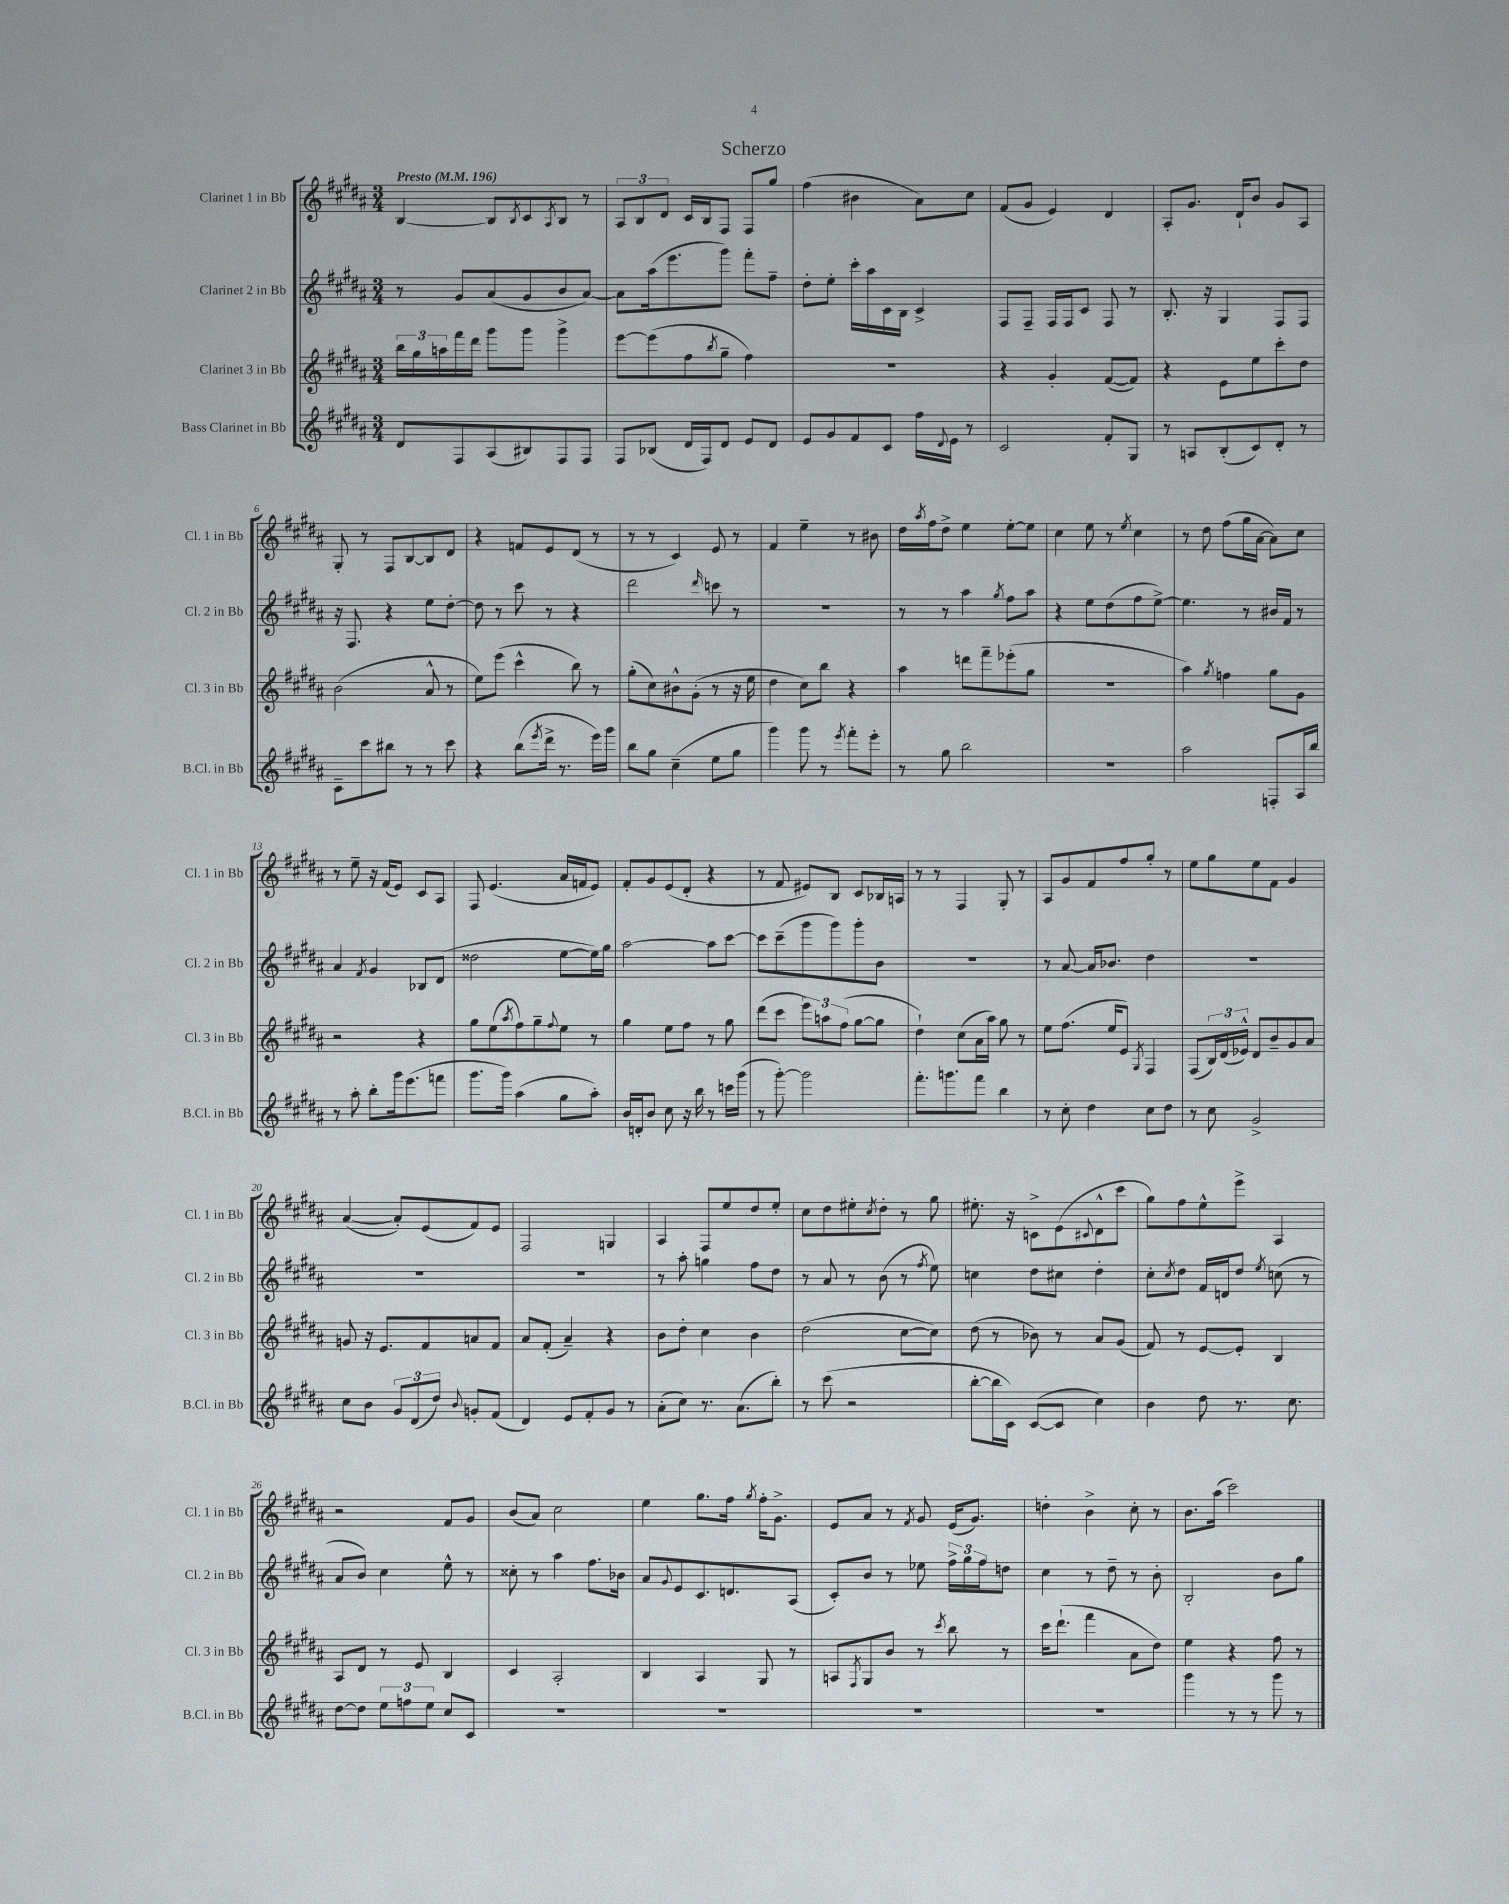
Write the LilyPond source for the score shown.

\header { title = "Scherzo" }
<<
\new StaffGroup <<
\new Staff = "s0" \with { instrumentName = "Clarinet 1 in Bb" shortInstrumentName = "Cl. 1 in Bb" } {
    \clef treble \key b \major \numericTimeSignature \time 3/4 \tempo "Presto" 4 = 196
    b4~ b8 \acciaccatura { b8 } cis'8 \acciaccatura { ais8 } b8 r8 |
    \tuplet 3/2 { ais8 b8 dis'8 } cis'16 b16 fis8 fis8 gis''8 |
    fis''4( bis'4 ais'8) cis''8 |
    fis'8( gis'8 e'4) dis'4 |
    ais8-. gis'8. dis'16-! b'8 gis'8 ais8 |
    gis8-. r8 fis8 b8~ b8 dis'8 |
    r4 f'8 e'8 dis'8( r8 |
    r8 r8 cis'4) e'8 r8 |
    fis'4 e''4-- r8 bis'8 |
    dis''16 \acciaccatura { ais''8 } fis''16 dis''8-> e''4 e''8~-. e''8 |
    cis''4 e''8 r8 \acciaccatura { e''8 } cis''4 |
    r8 dis''8 fis''8( gis''16 ais'16~ ais'8) cis''8 |
    r8 e''8-- r16 fis'16( e'8) cis'8 ais8 |
    fis8 e'4.( ais'16 f'16 e'8) |
    fis'8-. gis'8 e'8( dis'8-. r4 |
    r8 fis'8 eis'8) b8 cis'8 bes16 a16 |
    r8 r8 fis4 gis8-. r8 |
    ais8 gis'8 fis'8 fis''8 gis''8-. r8 |
    e''8 gis''8 e''8 fis'8 gis'4 |
    ais'4~( ais'8-.) e'8( fis'8) e'8 |
    fis2 g4 |
    ais4 fis8 e''8 dis''8 e''8-. |
    cis''8 dis''8 eis''8-. \acciaccatura { cis''8 } dis''8-. r8 gis''8 |
    eis''8.-. r16 c'8-> e'8( \appoggiatura { cis'8 } dis'8-^ cis'''8 |
    gis''8) fis''8 e''8-^ e'''8-> ais4 |
    r2 fis'8 gis'8 |
    b'8( ais'8) cis''2 |
    e''4 gis''8. fis''16 \acciaccatura { gis''8 } fis''16-. gis'8.-> |
    e'8 ais'8 r8 \acciaccatura { fis'8 } gis'8 e'16( gis'8.) |
    d''4-. b'4-> cis''8-. r8 |
    b'8. ais''16( cis'''2) \bar "|." |
}
\new Staff = "s1" \with { instrumentName = "Clarinet 2 in Bb" shortInstrumentName = "Cl. 2 in Bb" } {
    \clef treble \key b \major \numericTimeSignature \time 3/4
    r8 gis'8 ais'8( gis'8 b'8 ais'8~) |
    ais'8 ais''16( e'''8. gis'''8) fis'''8-. fis''8-- |
    dis''8-. e''8-. cis'''16-. ais''16 cis'16 b16 cis'4-> |
    fis8 fis8-- fis16 fis16 cis'8 fis8 r8 |
    b8.-. r16 gis4 fis8 fis8 |
    r16 fis8. r4 e''8 dis''8~-. |
    dis''8 r8 cis'''8 r8 r4 |
    dis'''2 \grace { dis'''16 } c'''8 r8 |
    R2. |
    r8 r8 ais''4 \acciaccatura { gis''8 } fis''8 ais''8 |
    r4 e''8 dis''8( fis''8 e''8~->) |
    e''4. r8 bis'16 fis'16 r8 |
    ais'4 \acciaccatura { fis'8 } gis'4 bes8 dis'8( |
    disis''2 e''8~ e''16) gis''16 |
    ais''2~ ais''8 cis'''8~ |
    cis'''8 cis'''8--( gis'''8 gis'''8) gis'''8-. b'8 |
    R2. |
    r8 ais'8~ ais'16 bes'8. dis''4 |
    R2. |
    R2. |
    R2. |
    r8 ais''8-. g''4 fis''8 dis''8 |
    r8 ais'8 r8 b'8( r8 \acciaccatura { fis''8 } e''8) |
    c''4 dis''8 cis''8 dis''4-. |
    cis''8-. \acciaccatura { cis''8 } dis''8 fis'16 d'16 dis''8 \acciaccatura { e''8 } c''8( r8 |
    ais'8 b'8) cis''4 e''8-^ r8 |
    cisis''8-. r8 ais''4 fis''8. bes'16 |
    ais'8 \appoggiatura { gis'8 } e'8 cis'8. d'8. ais8( |
    cis'8-.) b'8 r8 ees''8 \tuplet 3/2 { fis''16-> gis''16 fis''16 } d''8 |
    cis''4 r8 dis''8-- r8 b'8-. |
    b2-. b'8 gis''8 \bar "|." |
}
\new Staff = "s2" \with { instrumentName = "Clarinet 3 in Bb" shortInstrumentName = "Cl. 3 in Bb" } {
    \clef treble \key b \major \numericTimeSignature \time 3/4
    \tuplet 3/2 { b''16 gis''16 a''16 } fis'''16 dis'''16 gis'''8 gis'''8 gis'''4-> |
    e'''8~ e'''8( fis''8 \acciaccatura { b''8 } gis''8-- fis''4) |
    R2. |
    r4 gis'4-. fis'8~( fis'8) |
    r4 e'8 e''8 cis'''8-. dis''8 |
    b'2( ais'8-^ r8 |
    e''8) e'''8( cis'''4-^ b''8) r8 |
    gis''8-.( cis''8) bis'8-^ gis'8-.( r8 r16 e''16 |
    dis''4 cis''8) b''8 r4 |
    ais''4 d'''8 fis'''8-- ees'''8-.( gis''8 |
    R2. |
    ais''4) \acciaccatura { gis''8 } f''4 gis''8 gis'8 |
    r2 r4 |
    gis''8 e''8( \acciaccatura { ais''8 } fis''8) gis''8-- \appoggiatura { fis''8 } e''8 r8 |
    gis''4 e''8 fis''8 r8 gis''8 |
    dis'''8( cis'''8 \tuplet 3/2 { e'''8) a''8 fis''8( } gis''8~ gis''8 |
    dis''4-!) cis''8( ais'16 ais''16) gis''8 r8 |
    e''8 fis''8.( e''16 e'8) \acciaccatura { gis8 } fis4 |
    fis8( \tuplet 3/2 { b16) dis'16( ees'16-^) } dis'8 b'8-- gis'8 ais'8 |
    g'8 r16 e'8. fis'8 a'8 fis'8 |
    ais'8 fis'8-.( ais'4--) r4 |
    b'8 dis''8-. cis''4 b'4 |
    dis''2( cis''8~ cis''8) |
    dis''8( r8 bes'8) r8 ais'8 gis'8( |
    fis'8) r8 e'8~ e'8-. b4 |
    ais8 dis'8 r8 e'8 b4 |
    cis'4 ais2-. |
    b4 ais4 gis8 r8 |
    a8 \acciaccatura { fis8 } gis8 b'8 r8 \acciaccatura { cis'''8 } b''8 r8 |
    cis'''16 dis'''8.-!( fis'''4 ais'8 dis''8) |
    e''4 r4 fis''8 r8 \bar "|." |
}
\new Staff = "s3" \with { instrumentName = "Bass Clarinet in Bb" shortInstrumentName = "B.Cl. in Bb" } {
    \clef treble \key b \major \numericTimeSignature \time 3/4
    dis'8 fis8 ais8( bis8) fis8 fis8 |
    fis8 bes8( dis'16 fis16) dis'8 e'8 dis'8 |
    e'8 gis'8 fis'8 cis'8 fis''16 \appoggiatura { dis'8 } e'16 r8 |
    cis'2 fis'8-. gis8 |
    r8 a8 b8-.( cis'8) dis'8-. r8 |
    cis'8-- cis'''8 bis''8 r8 r8 cis'''8 |
    r4 b''8( \acciaccatura { e'''8 } dis'''16-> r8. e'''16) gis'''16 |
    b''8 gis''8 cis''4--( e''8 gis''8 |
    gis'''4) gis'''8 r8 \acciaccatura { e'''8 } fis'''8-. e'''8-. |
    r8 gis''8 b''2 |
    R2. |
    ais''2 f8-. ais16 b''16 |
    r8 ais''8-. b''8-. gis'''16 e'''8.( f'''8 |
    gis'''8. gis'''16) ais''4( gis''8 ais''8-.) |
    b'16 d'16-. b'8 cis''8 r16 b''16 r8 c'''16 gis'''16( |
    r8 gis'''8~-.) gis'''2 |
    fis'''8.-. g'''8. fis'''8 b''4 |
    r8 cis''8-. dis''4 cis''8 dis''8 |
    r8 cis''8 gis'2-> |
    cis''8 b'8 \tuplet 3/2 { gis'8 dis'8( dis''8) } \appoggiatura { b'8 } g'8-. fis'8( |
    dis'4) e'8 fis'8-. gis'8 r8 |
    ais'8-.( cis''8) r8. ais'8.( b''8-.) |
    r8 cis'''8( r2 |
    b''8~-. b''16 cis'16) cis'8~( cis'8 cis''4) |
    b'4 dis''8 r8. cis''8. |
    dis''8~ dis''8 \tuplet 3/2 { e''8 f''8 e''8 } cis''8 cis'8 |
    R2. |
    R2. |
    R2. |
    R2. |
    gis'''4 r8 r8 gis'''8 r8 \bar "|." |
}
>>
>>
